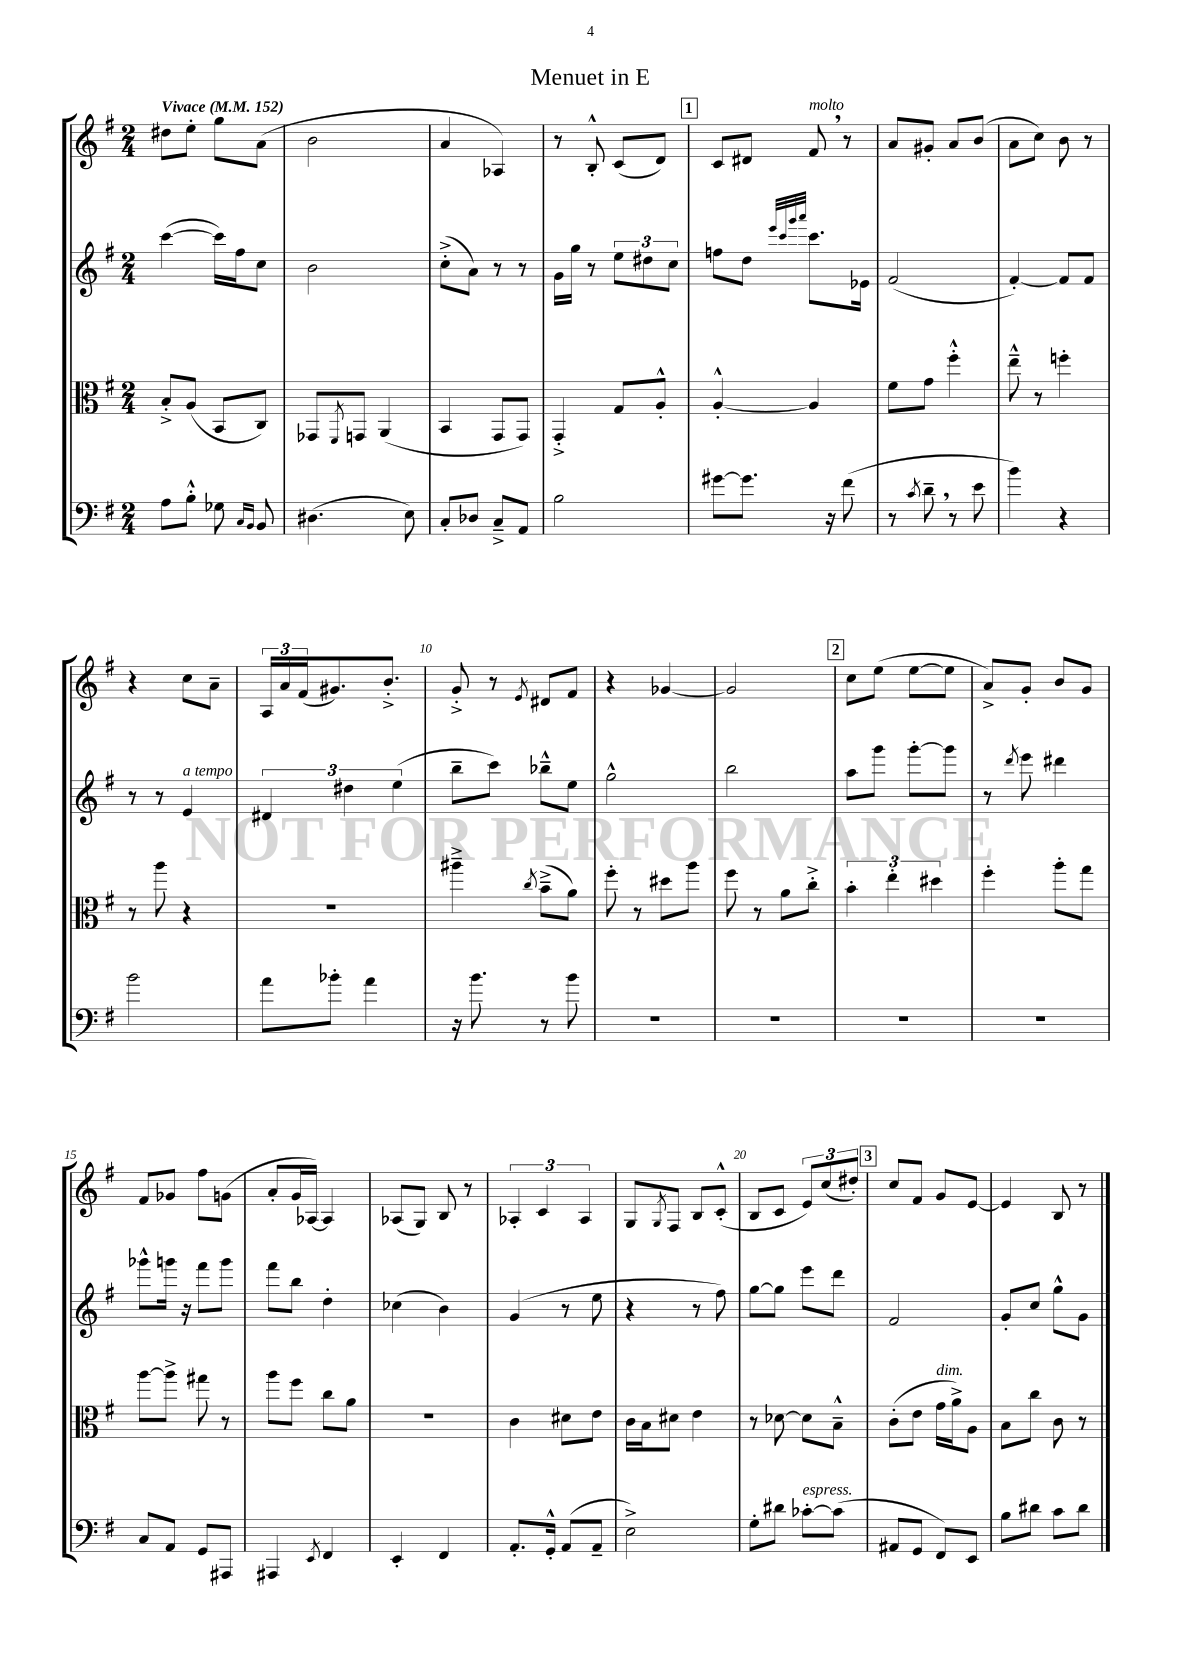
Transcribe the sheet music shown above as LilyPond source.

\header { title = "Menuet in E" }
<<
\new StaffGroup <<
\new Staff = "s0" {
    \clef treble \key g \major \numericTimeSignature \time 2/4 \tempo "Vivace" 4 = 152
    dis''8 e''8-. g''8 a'8( |
    b'2 |
    a'4 aes4) |
    r8 b8-.-^ c'8( d'8) |
    \mark \markup { \box "1" } c'8 dis'8 fis'8^\markup { \italic "molto" } \breathe r8 |
    a'8 gis'8-. a'8 b'8( |
    a'8 c''8) b'8 r8 |
    r4 c''8 a'8-- |
    \tuplet 3/2 { a16 a'16 fis'16( } gis'8.) b'8.-.-> |
    g'8-.-> r8 \acciaccatura { e'8 } dis'8 fis'8 |
    r4 ges'4~ |
    ges'2 |
    \mark \markup { \box "2" } c''8 e''8( e''8~ e''8 |
    a'8->) g'8-. b'8 g'8 |
    fis'8 ges'8 fis''8 g'8( |
    a'8-. g'16 aes16~) aes4 |
    aes8( g8) b8 r8 |
    \tuplet 3/2 { aes4-. c'4 aes4 } |
    g8 \acciaccatura { g8 } fis8 b8 c'8-.-^( |
    b8 c'8 \tuplet 3/2 { e'8) c''8( dis''8-.) } |
    \mark \markup { \box "3" } c''8 fis'8 g'8 e'8~ |
    e'4 b8 r8 \bar "|." |
}
\new Staff = "s1" {
    \clef treble \key g \major \numericTimeSignature \time 2/4
    c'''4~( c'''16) fis''16 c''8 |
    b'2 |
    c''8-.->( a'8) r8 r8 |
    g'16 g''16 r8 \tuplet 3/2 { e''8 dis''8 c''8 } |
    \mark \markup { \box "1" } f''8 d''8 \grace { e'''32 c'''32 g'''32 a'''32 } c'''8. ees'16 |
    fis'2( |
    fis'4~-.) fis'8 fis'8 |
    r8 r8 e'4^\markup { \italic "a tempo" } |
    \tuplet 3/2 { dis'4 dis''4 e''4( } |
    b''8-- c'''8) bes''8---^ e''8 |
    g''2-^ |
    b''2 |
    \mark \markup { \box "2" } a''8 g'''8 g'''8~-. g'''8 |
    r8 \acciaccatura { d'''8 } e'''8 dis'''4 |
    ges'''8-^ g'''16 r16 fis'''8 g'''8 |
    fis'''8 b''8 d''4-. |
    ces''4( b'4) |
    g'4( r8 e''8 |
    r4 r8 fis''8) |
    g''8~ g''8 e'''8 d'''8 |
    \mark \markup { \box "3" } fis'2 |
    g'8-. c''8 g''8-^ g'8 \bar "|." |
}
\new Staff = "s2" {
    \clef alto \key g \major \numericTimeSignature \time 2/4
    b8-.-> a8( b,8 c8) |
    ges,8 \acciaccatura { fis,8 } g,8 a,4( |
    b,4 g,8 g,8) |
    g,4-.-> g8 a8-.-^ |
    \mark \markup { \box "1" } a4~-.-^ a4 |
    fis'8 g'8 fis''4-.-^ |
    e''8---^ r8 f''4-. |
    r8 a''8 r4 |
    R2 |
    ais''4---> \acciaccatura { c''8 } b'8--->( a'8) |
    fis''8-. r8 dis''8 a''8 |
    fis''8 r8 a'8 c''8-.-> |
    \mark \markup { \box "2" } \tuplet 3/2 { b'4-. e''4-. dis''4 } |
    fis''4-. a''8-. g''8 |
    a''8~ a''8-> gis''8 r8 |
    a''8 fis''8 c''8 a'8 |
    R2 |
    c'4 dis'8 e'8 |
    c'16 b16 dis'8 e'4 |
    r8 des'8~ des'8 b8---^ |
    \mark \markup { \box "3" } c'8-.( e'8 g'16^\markup { \italic "dim." } a'16->) a8 |
    b8 c''8 c'8 r8 \bar "|." |
}
\new Staff = "s3" {
    \clef bass \key g \major \numericTimeSignature \time 2/4
    a8 b8-.-^ ges8 \grace { c16 b,16 } b,8 |
    dis4.( e8) |
    c8-. des8 c8---> a,8 |
    b2 |
    \mark \markup { \box "1" } gis'8~ gis'8. r16 fis'8( |
    r8 \acciaccatura { c'8 } d'8-- \breathe r8 e'8 |
    b'4) r4 |
    b'2 |
    a'8 bes'8-. a'4 |
    r16 b'8. r8 b'8 |
    R2 |
    R2 |
    \mark \markup { \box "2" } R2 |
    R2 |
    c8 a,8 g,8 ais,,8 |
    ais,,4 \acciaccatura { e,8 } fis,4 |
    e,4-. fis,4 |
    a,8.-. g,16-.-^ a,8( a,8-- |
    e2->) |
    g8-. dis'8 ces'8~-.^\markup { \italic "espress." } ces'8( |
    \mark \markup { \box "3" } ais,8 g,8 fis,8) e,8 |
    b8 dis'8 c'8 dis'8 \bar "|." |
}
>>
>>
\layout { \context { \Score \override BarNumber.break-visibility = ##(#f #t #t) barNumberVisibility = #(every-nth-bar-number-visible 5) } }
